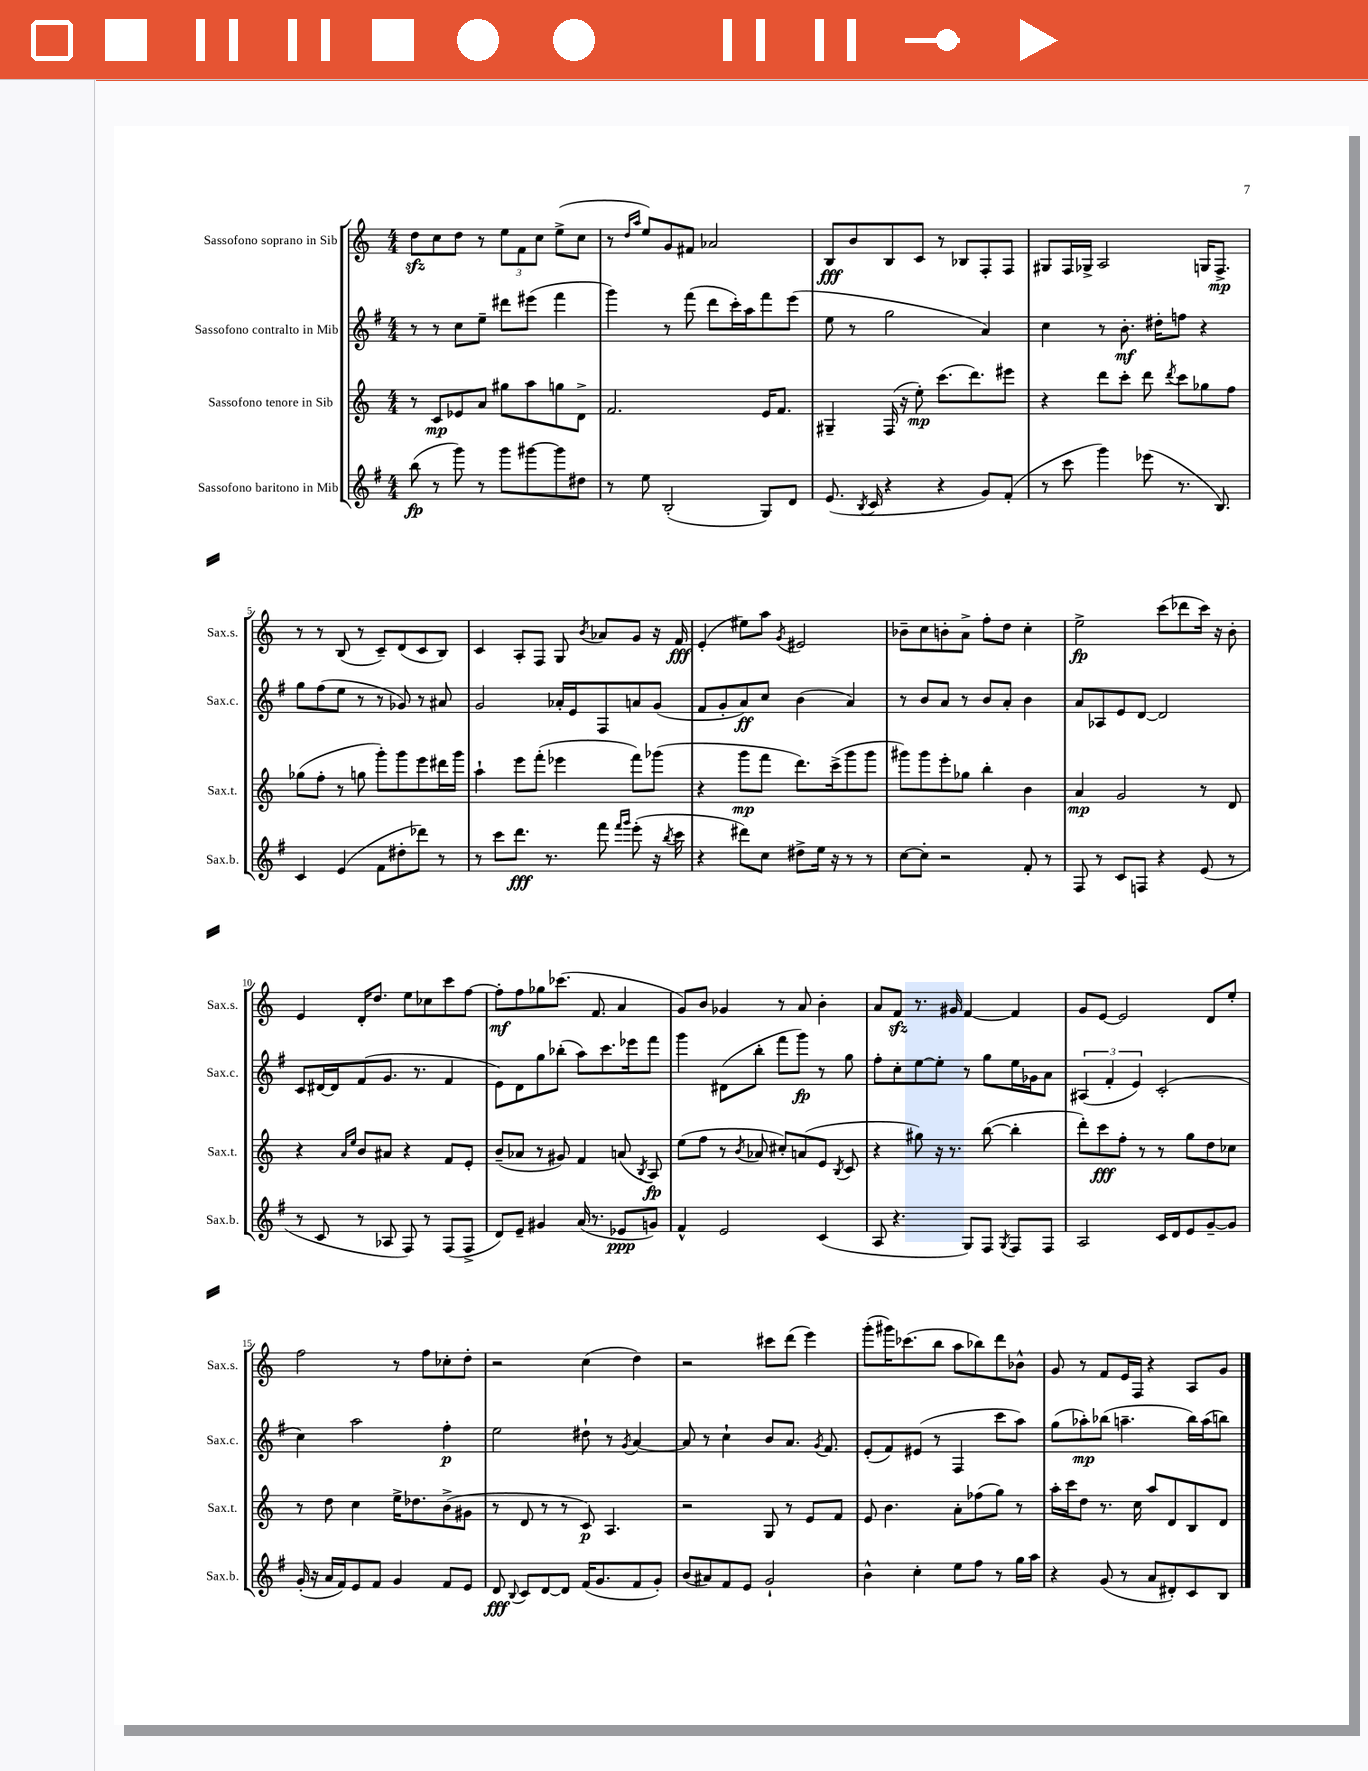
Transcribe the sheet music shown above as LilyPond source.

<<
\new StaffGroup <<
\new Staff = "s0" \with { instrumentName = "Sassofono soprano in Sib" shortInstrumentName = "Sax.s." } {
    \clef treble \key c \major \numericTimeSignature \time 4/4
    \autoBeamOff d''8[\sfz c''8 d''8] r8 \tuplet 3/2 { e''8[ f'8 c''8] } e''8[->( c''8] |
    r8 \grace { d''16[ a''16] } e''8[) g'8 fis'8] aes'2 |
    b8[\fff b'8 b8 c'8] r8 bes8[ f8-. f8] |
    gis8[ f16 ges16]-> a2 g16[ f8.]->\mp |
    r8 r8 b8( r8 c'8[--) d'8( c'8 b8]) |
    c'4 a8[-. f8] g8 \acciaccatura { b'8 } aes'8[ g'8] r16 f'16\fff |
    e'4-.( eis''8[) a''8] \acciaccatura { g'8 } eis'2 |
    bes'8[-- c''8 b'8-. a'8]-> f''8[-. d''8] c''4-. |
    e''2->\fp c'''8[( des'''8 c'''16]) r16 b'8-. |
    e'4 d'16[-. d''8.] e''8[ ces''8 c'''8 f''8]~ |
    f''8[-.\mf f''8 ges''8 ces'''8.]( f'8. a'4 |
    g'8[) b'8] ges'4 r8 a'8 b'4-. |
    a'8[ f'8]\sfz r8. gis'16 f'4~ f'4 |
    g'8[ e'8]~ e'2 d'8[ e''8]-. |
    f''2 r8 f''8[ ces''8-. d''8]-. |
    r2 c''4( d''4) |
    r2 cis'''8[ d'''8]( e'''4) |
    g'''8[-.( gis'''16) ces'''8.( b''8] a''8[ bes''8) d'''8 bes'8]-^ |
    g'8 r8 f'8[ e'16 f16] r4 a8[ g'8] \bar "|." |
}
\new Staff = "s1" \with { instrumentName = "Sassofono contralto in Mib" shortInstrumentName = "Sax.c." } {
    \clef treble \key g \major \numericTimeSignature \time 4/4
    \autoBeamOff r8 r8 c''8[ e''8]-- dis'''8[ eis'''8]( fis'''4 |
    g'''4) r8 fis'''8( d'''8[ c'''16-.) a''16 fis'''8 e'''8]( |
    e''8 r8 g''2 a'4) |
    c''4 r8 b'8.-.\mf dis''16[-. f''8] r4 |
    g''8[ fis''8( e''8] r8 r8 ges'8) r8 ais'8 |
    g'2 aes'16[-. e'16 fis8 a'8 g'8]( |
    fis'8[ g'8-. a'8\ff) c''8] b'4( a'4) |
    r8 b'8[ a'8] r8 b'8[ a'8]-. b'4 |
    a'8[ aes8 e'8 d'8]~ d'2 |
    c'8[ dis'16~ dis'16 fis'8( g'8.] r8. fis'4 |
    e'8[) d'8 g''8 bes''8]-.( a''8[) c'''8. ees'''16 fis'''8] |
    g'''4 dis'8[( b''8]-. fis'''8[ g'''8]\fp) r8 g''8 |
    fis''8[-. c''8-. e''8~ e''8]-. r8 g''8[ e''16 ges'16 a'8] |
    \tuplet 3/2 { ais4( fis'4-. e'4) } c'2-.( |
    c''4) a''2 fis''4-.\p |
    e''2 dis''8-! r8 \acciaccatura { g'8 } a'4~ |
    a'8 r8 c''4-! b'8[ a'8.] \acciaccatura { g'8 } fis'8. |
    e'8[-.( fis'8) eis'8]( r8 fis4 c'''8[ a''8]) |
    g''8[( aes''8-.\mp) bes''8]( a''4.-- bes''16[) a''16( b''8]) \bar "|." |
}
\new Staff = "s2" \with { instrumentName = "Sassofono tenore in Sib" shortInstrumentName = "Sax.t." } {
    \clef treble \key c \major \numericTimeSignature \time 4/4
    \autoBeamOff r8 c'8[\mp ees'8 a'8] gis''8[ a''8 g''8 d'8]-> |
    f'2. e'16[ f'8.] |
    gis4-- f16( r16 e''8-.\mp) c'''8.[( d'''8.) eis'''8] |
    r4 d'''8[ c'''8]-. d'''8 \acciaccatura { d'''8 } c'''8[ ges''8 f''8] |
    ges''8[( f''8]-. r8 g''8 g'''8[-.) g'''8 e'''8 dis'''16 g'''16] |
    a''4-! e'''8[ f'''8]-.( ees'''4 f'''8[) ges'''8]( |
    r4 g'''8[\mp f'''8] d'''8.[) c'''16->( g'''8 g'''8] |
    gis'''8[) gis'''8 e'''8-. ges''8] b''4-. b'4 |
    a'4\mp g'2 r8 d'8 |
    r4 \grace { a'16[ e''16] } b'8[ ais'8] r4 f'8[ e'8]-. |
    b'8[--( aes'8] r8 gis'8) f'4 a'8( \acciaccatura { b8 } a8\fp) |
    e''8[( f''8] r8 \acciaccatura { b'8 } aes'8 cis''8[-.) a'8( e'8] \acciaccatura { b8 } c'8 |
    r4 gis''8) r16 r8. b''8~( b''4-. |
    d'''8[-.) c'''8\fff f''8]-. r8 r8 g''8[ d''8 ces''8] |
    r8 d''8 c''4 e''16[-> des''8. b'8->( gis'8] |
    r8 d'8 r8 r8 c'8\p) a4. |
    r2 g8 r8 e'8[ f'8] |
    e'8 b'4. a'8[-. fes''8( g''8]) r8 |
    a''16[-. c'''16 d''8] r8. c''16 a''8[ d'8 b8 d'8] \bar "|." |
}
\new Staff = "s3" \with { instrumentName = "Sassofono baritono in Mib" shortInstrumentName = "Sax.b." } {
    \clef treble \key g \major \numericTimeSignature \time 4/4
    \autoBeamOff b''8\fp( r8 g'''8) r8 g'''8[ gis'''8~ gis'''8 dis''8] |
    r8 e''8 b2-.( g8[) d'8] |
    e'8.( \acciaccatura { b8 } c'16 r4 r4 g'8[) fis'8]-.( |
    r8 c'''8 g'''4) ees'''8( r8. b8.) |
    c'4 e'4( fis'8[ dis''8-. des'''8]) r8 |
    r8 c'''8[ d'''8.]\fff r8. fis'''8 \grace { fis'''16[ g'''16] } e'''8-.( r16 \acciaccatura { b''8 } c'''16 |
    r4 dis'''8[) c''8] dis''8[-> e''16] r16 r8 r8 |
    c''8[~ c''8]-. r2 fis'8-. r8 |
    fis8 r8 c'8[ f8] r4 e'8( r8 |
    r8 c'8 r8 aes8 fis8) r8 fis8[( fis8]-> |
    d'8[) e'8]-- gis'4 a'16( r8. ees'8[\ppp g'8]) |
    fis'4-^ e'2 c'4( |
    a8 r4. g8[) fis8] \acciaccatura { g8 } fis8[ fis8] |
    a2 c'16[ d'16 e'8 g'8~-- g'8] |
    g'16-.( r16 a'16[ fis'16) e'8 fis'8] g'4 fis'8[ e'8] |
    d'8\fff \appoggiatura { b8 } c'8[ d'8~ d'8] fis'16[( g'8. fis'8 g'8]-.) |
    b'8[( ais'8) fis'8 e'8] g'2-! |
    b'4-^ c''4-. e''8[ fis''8] r8 g''16[ a''16] |
    r4 g'8( r8 a'8[ dis'8-.) c'8 b8] \bar "|." |
}
>>
>>
